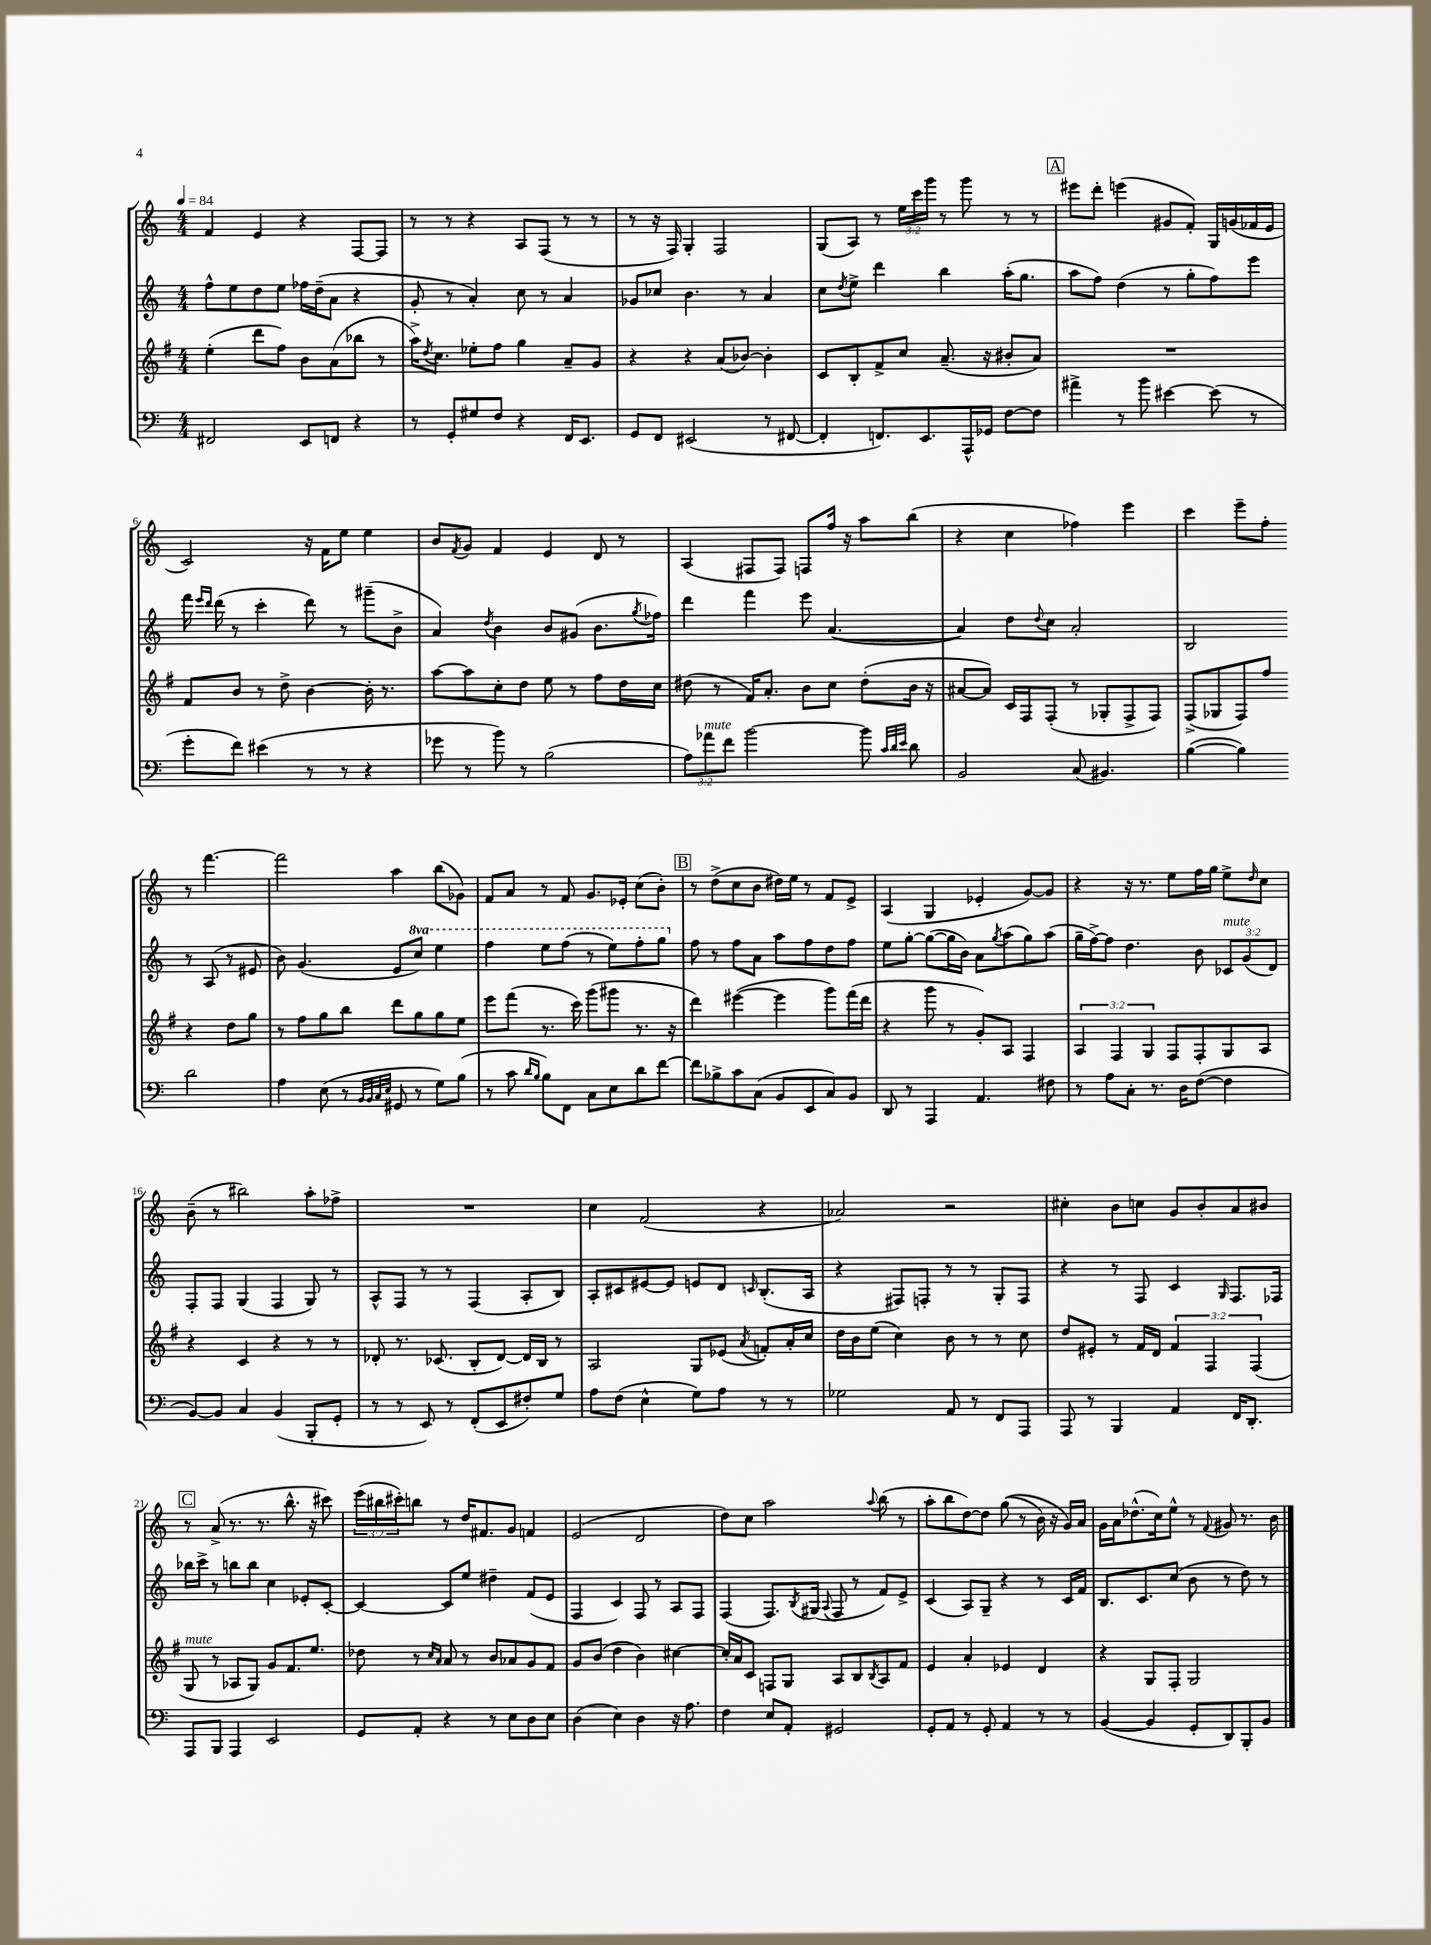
<<
\new StaffGroup <<
\new Staff = "s0" {
    \clef treble \key c \major \numericTimeSignature \time 4/4 \override Staff.TupletNumber.text = #tuplet-number::calc-fraction-text \tempo 4 = 84
    f'4 e'4 r4 f8~ f8 |
    r8 r8 r4 a8 f8( r8 r8 |
    r8 r16 f16) g4-. f2 |
    g8( a8) r8 \tuplet 3/2 { e''16 c'''16 g'''16 } r8 g'''8 r8 r8 |
    \mark \markup { \box "A" } eis'''8 d'''8-. e'''4( gis'8 f'8-.) g16 g'16( fes'16 e'16 |
    c'2) r16 f'16 e''8 e''4 |
    b'8 \acciaccatura { f'8 } g'8 f'4 e'4 d'8 r8 |
    a4( fis8 fis8) f8 f''16 r16 a''8 b''8( |
    r4 c''4 fes''4) e'''4 |
    c'''4 e'''8-- f''8-. r8 f'''4.~ |
    f'''2 a''4 b''8( ges'8) |
    f'8 a'8 r8 f'8 g'8. ees'16-. c''8( b'8-.) |
    \mark \markup { \box "B" } r8 d''8->( c''8 b'8 dis''16) e''16 r8 f'8 e'8-> |
    a4( g4 ees'4-. g'8~) g'8 |
    r4 r16 r8. e''8 f''16 g''16 e''8-> \grace { d''16 } c''8 |
    b'8--( r8 bis''2) a''8-. fes''8-> |
    R1 |
    c''4 f'2( r4 |
    aes'2) r2 |
    cis''4-. b'8 c''8 g'8 b'8-. a'8 bis'8 |
    \mark \markup { \box "C" } r8 a'8->( r8. r8. b''8.-^ r16 cis'''8) |
    \tuplet 3/2 { e'''16( bis''16 cis'''16-.) } b''8 r8 d''16 fis'8. g'8 f'4 |
    e'2( d'2 |
    d''8) c''8 a''2 \appoggiatura { a''8 } b''8( r8 |
    a''8-. b''8 d''8~) d''8 g''8(\( r8 b'16) r16 g'16\) a'16 |
    g'16 a'16 des''8.-^( c''16) e''8-^ r8 \appoggiatura { f'8 } gis'8 r8. b'16 \bar "|." |
}
\new Staff = "s1" {
    \clef treble \key c \major \numericTimeSignature \time 4/4 \override Staff.TupletNumber.text = #tuplet-number::calc-fraction-text \set Staff.ottavationMarkups = #ottavation-simple-ordinals
    f''8-^ e''8 d''8 e''8 fes''16 d''16--( a'8 r4 |
    g'8-. r8 a'4-.) c''8 r8 a'4 |
    ges'8 ces''8 b'4. r8 a'4 |
    c''8 \acciaccatura { d''8 } e''8-> d'''4 b''4 a''16-.( g''8. |
    \mark \markup { \box "A" } a''8 f''8) d''4( r8 g''8-. f''8) e'''8 |
    f'''16 \grace { e'''16 d'''16 } d'''16( r8 c'''4-. d'''8) r8 gis'''8--( b'8-> |
    a'4) \acciaccatura { d''8 } b'4 b'8 gis'8( b'8. \acciaccatura { g''8 } fes''16) |
    d'''4 f'''4 e'''8 a'4.~( |
    a'4) d''8 \appoggiatura { d''8 } c''8 a'2-. |
    b2 r8 a8( r8 eis'8 |
    b'8) g'4.( e'8 \ottava #1 c'''8) e'''4 |
    f'''4 e'''8 f'''8( r8 e'''8) f'''8-. g'''8 \ottava #0 |
    \mark \markup { \box "B" } f''8 r8 f''8 a'8 a''8 f''8 d''8 f''8 |
    e''8 g''8~-. g''8~( g''16 b'16) a'8 \acciaccatura { g''8 } a''8( g''8) a''8( |
    g''16-- f''16~->) f''8 d''4. b'8 \tuplet 3/2 { ces'8^\markup { \italic "mute" } g'8( d'8) } |
    f8-. f8 g4( f4 g8) r8 |
    a8-^ f8 r8 r8 f4( a8-. b8) |
    a8-. cis'8 eis'8~ eis'8 e'8 d'8 \grace { c'16 } b8.-.( a16 |
    r4 fis8) f8-. r8 r8 g8-. f8 |
    r4 r8 f8 c'4 \grace { g16 } f8. fes16 |
    \mark \markup { \box "C" } bes''16 c'''16-> r8 b''8 b''8 c''4 ees'8-. c'8~-. |
    c'4~ c'8 e''8 dis''4-- f'8( e'8 |
    f4 c'4) f8 r8 a8 f8 |
    f4( f8.) \acciaccatura { b8 } gis16( \appoggiatura { a8 } f8 r8 f'8) e'8-> |
    c'4( a8) g8-- r4 r8 c'16 f'16 |
    b8. c'8. c''8( b'8 r8 d''8) r8 \bar "|." |
}
\new Staff = "s2" {
    \clef treble \key g \major \numericTimeSignature \time 4/4 \override Staff.TupletNumber.text = #tuplet-number::calc-fraction-text
    e''4-.( d'''8 fis''8) b'8 a'8( bes''8 r8 |
    a''16->) \acciaccatura { d''8 } c''8. ees''8-. fis''8 g''4 a'8-- g'8 |
    r4 r4 a'8( bes'8~) bes'4-. |
    c'8 b8-. fis'8-> c''8 a'8.--( r16 bis'8-. a'8) |
    \mark \markup { \box "A" } R1 |
    fis'8 b'8 r8 d''8-> b'4~ b'16-. r8. |
    a''8~ a''8 c''8-. d''8 e''8 r8 fis''8 d''16 c''16 |
    dis''8( r8 fis'16) a'8.-. b'8 c''8 dis''8-.( b'16 r16 |
    ais'8~ ais'8) c'16 fis16 fis8-.( r8 ges8-. fis8-> fis8) |
    fis8->( ges8 fis8) fis''8 r4 d''8 g''8 |
    r8 fis''8 g''8 b''8 d'''8 g''8 g''8 e''8 |
    e'''8 fis'''8( r8. c'''16) g'''8( gis'''8 r8. r16 |
    \mark \markup { \box "B" } d'''4) eis'''4~( eis'''4 g'''8) fis'''16( d'''16 |
    r4 g'''8 r8 g'8-.) a8 fis4 |
    \tuplet 3/2 { a4 fis4 g4 } fis8 fis8-. g8 a8 |
    r4 c'4 r4 r8 r8 |
    des'8-. r8. ces'8.( b8-. des'8~) des'16 b16 r8 |
    a2 g8 ees'8( \acciaccatura { a'8 } f'8-.) a'16-. c''16 |
    d''16 b'16 e''8( c''4) b'8 r8 r8 c''8 |
    d''8 eis'8-. r8 fis'16 d'16 \tuplet 3/2 { fis'4 fis4 fis4( } |
    \mark \markup { \box "C" } g8^\markup { \italic "mute" } r8 aes8 g8) g'8 fis'8. e''8. |
    des''8 r8 \grace { c''16 a'16 } a'8 r8 b'8 aes'8 g'8 fis'8 |
    g'8 b'8( d''4 b'4) cis''4~ |
    cis''16-. a'16 c'8 f8 g8 a8 b8 \acciaccatura { b8 } a8 fis'8 |
    e'4 a'4-. ees'4 d'4 |
    r4 g8 fis8-. g2 \bar "|." |
}
\new Staff = "s3" {
    \clef bass \key c \major \numericTimeSignature \time 4/4 \override Staff.TupletNumber.text = #tuplet-number::calc-fraction-text
    fis,2 e,8 f,8 r4 |
    r8 g,8-. gis8 f8 r4 f,16 e,8. |
    g,8 f,8 eis,2( r8 fis,8~ |
    fis,4-. f,8.) e,8. a,,16-^ ges,16 f8~ f8 |
    \mark \markup { \box "A" } ais'4-> r8 b'8 eis'4~ eis'8( r8 |
    g'8-. f'8) eis'4( r8 r8 r4 |
    ges'8 r8 b'8) r8 b2( |
    \tuplet 3/2 { a8) aes'8^\markup { \italic "mute" } f'8 } b'2~ b'8 \grace { c'32 d'32 e'32 } d'8 |
    b,2 c8( bis,4.) |
    b4~( b4) d'2 |
    a4 e8( r8 \grace { b,32 b,32 c32 e32 } gis,8 r8 g8) b8( |
    r8 c'8 \grace { d'16 b16 } b8) f,8 c8 e8 d'8 f'8~ |
    \mark \markup { \box "B" } f'8 bes8-> c'8 c8( b,8 e,8 c8) b,8 |
    d,8 r8 a,,4 a,4. fis8 |
    r8 a8 c8-. r8. d16 f8~( f4 |
    b,8~) b,8 c4 b,4( b,,8-. g,8-. |
    r8 r8 e,8) r8 f,8-.( e,8 fis8-.) g8 |
    a8 f8( e4-^ g8) a8 r8 r8 |
    ges2 a,8 r8 f,8 a,,8 |
    a,,8 r8 b,,4 a,4 f,16 d,8.-. |
    \mark \markup { \box "C" } a,,8 b,,8 a,,4 e,2 |
    g,8 a,8-. r4 r8 e8 d8 e8 |
    d4( e4) d4 r16 a8. |
    f4 e8 a,8-. gis,2 |
    g,8-. a,8 r8 g,8-. a,4 r8 r8 |
    b,4~( b,4 g,8-. d,8) b,,8-. b,8 \bar "|." |
}
>>
>>
